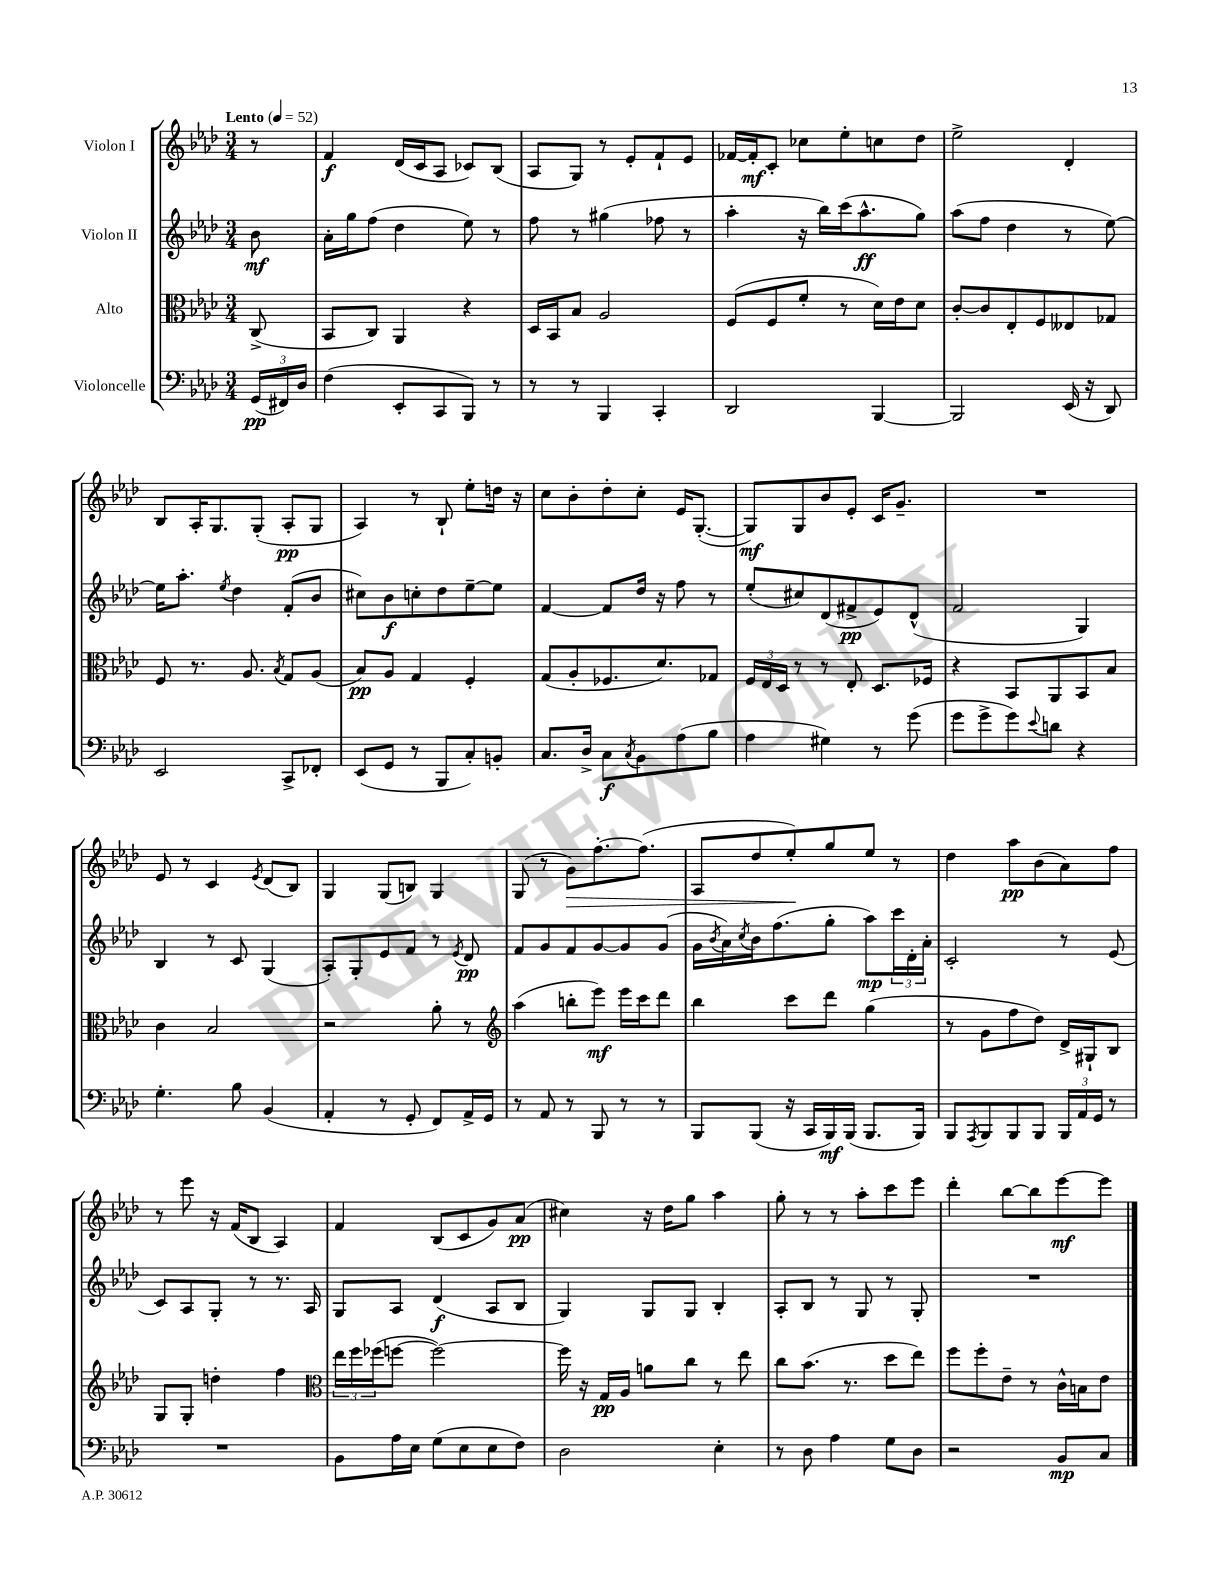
<<
\new StaffGroup <<
\new Staff = "s0" \with { instrumentName = "Violon I" } {
    \clef treble \key aes \major \numericTimeSignature \time 3/4 \partial 8 \tempo "Lento" 4 = 52
    r8 |
    f'4\f des'16( c'16 aes8 ces'8) bes8( |
    aes8 g8) r8 ees'8-. f'8-! ees'8 |
    fes'16~ fes'16-.\mf c'8-. ces''8 ees''8-. c''8 des''8 |
    ees''2-> des'4-. |
    bes8 aes16-. g8. g8-.( aes8-.\pp g8 |
    aes4) r8 bes8-! ees''8-. d''16 r16 |
    c''8 bes'8-. des''8-. c''8-. ees'16 g8.~-.( |
    g8\mf) g8 bes'8 ees'8-. c'16 g'8.-- |
    R2. |
    ees'8 r8 c'4 \acciaccatura { ees'8 } des'8( bes8) |
    g4 g8( b8) g4 |
    g8( r8 g'8\>) f''8.~-. f''8.( |
    aes8 des''8 ees''8-.\!) g''8 ees''8 r8 |
    des''4 aes''8\pp bes'8( aes'8) f''8 |
    r8 ees'''8 r16 f'16( bes8 aes4) |
    f'4 bes8( c'8 g'8) aes'8\pp( |
    cis''4) r16 des''16 g''8 aes''4 |
    g''8-. r8 r8 aes''8-. c'''8 ees'''8 |
    des'''4-. bes''8~ bes''8 ees'''8~\mf ees'''8 \bar "|." |
}
\new Staff = "s1" \with { instrumentName = "Violon II" } {
    \clef treble \key aes \major \numericTimeSignature \time 3/4 \partial 8
    bes'8\mf |
    aes'16-. g''16 f''8( des''4 ees''8) r8 |
    f''8 r8 gis''4( fes''8 r8 |
    aes''4-. r16 bes''16) c'''16( aes''8.-^\ff g''8) |
    aes''8( f''8 des''4 r8 ees''8~) |
    ees''16 aes''8.-. \acciaccatura { ees''8 } des''4 f'8-.( bes'8 |
    cis''8) bes'8\f c''8-. des''8 ees''8~-- ees''8 |
    f'4~ f'8 des''16 r16 f''8 r8 |
    ees''8-.( cis''8) des'8( fis'8->\pp ees'8) des'8-^( |
    f'2 g4) |
    bes4 r8 c'8 g4( |
    aes8-.) g8-. ees'8 f'8 r8 \acciaccatura { ees'8 } des'8\pp |
    f'8 g'8 f'8 g'8~ g'8 g'8( |
    g'16 \acciaccatura { bes'8 } aes'16) \acciaccatura { c''8 } bes'16 f''8.( g''8-. aes''8\mp) \tuplet 3/2 { c'''16 des'16-. aes'16-. } |
    c'2-. r8 ees'8( |
    c'8) aes8 g8-. r8 r8. aes16 |
    g8 aes8 des'4\f( aes8 bes8 |
    g4) g8 g8 bes4-. |
    aes8-. bes8 r8 g8 r8 g8-. |
    R2. \bar "|." |
}
\new Staff = "s2" \with { instrumentName = "Alto" } {
    \clef alto \key aes \major \numericTimeSignature \time 3/4 \partial 8
    c8->( |
    bes,8 c8) aes,4 r4 |
    des16 bes,16 bes8 aes2 |
    f8( f8 f'8-. r8 des'16) ees'16 des'8 |
    c'8~-. c'8 ees8-. f8 eeses8 ges8 |
    f8 r8. aes8. \acciaccatura { bes8 } g8 aes8( |
    bes8\pp) aes8 g4 f4-. |
    g8( aes8-. fes8. des'8.) ges8 |
    \tuplet 3/2 { f16 ees16 des16 } r8 r8 ees8-. des8. fes16 |
    r4 bes,8 aes,8 bes,8 bes8 |
    c'4 bes2 |
    r2 aes'8-. r8 |
    \clef treble aes''4( b''8-. ees'''8\mf) ees'''16 c'''16 des'''8 |
    bes''4 c'''8 des'''8 g''4( |
    r8 g'8 f''8 des''8) des'16-> gis16-! bes8 |
    g8 g8-. d''4-. f''4 |
    \clef alto \tuplet 3/2 { ees''16 f''16 fes''16( } f''8~ f''2~) |
    f''16 r16 g16\pp aes16 a'8 c''8 r8 ees''8 |
    c''8 bes'8.( r8. des''8 ees''8) |
    f''8 f''8-. ees'8-- r8 c'16-^ b16 ees'8 \bar "|." |
}
\new Staff = "s3" \with { instrumentName = "Violoncelle" } {
    \clef bass \key aes \major \numericTimeSignature \time 3/4 \partial 8
    \tuplet 3/2 { g,16\pp( fis,16) des16 } |
    f4( ees,8-. c,8 bes,,8) r8 |
    r8 r8 bes,,4 c,4-. |
    des,2 bes,,4~ |
    bes,,2 ees,16( r16 des,8) |
    ees,2 c,8-> fes,8-. |
    ees,8( g,8 r8 bes,,8 c8-.) b,8-. |
    c8. des16-> c8\f \acciaccatura { c8 } bes,8 aes8( bes8 |
    aes4 gis4) r8 g'8( |
    g'8 g'8-> g'8) \appoggiatura { ees'8 } d'8 r4 |
    g4.-. bes8 bes,4( |
    aes,4-. r8 g,8-. f,8) aes,16-> g,16 |
    r8 aes,8 r8 bes,,8 r8 r8 |
    bes,,8 bes,,8( r16 c,16 bes,,16\mf) bes,,16( bes,,8. bes,,16) |
    bes,,8 \acciaccatura { aes,,8 } bes,,8 bes,,8 bes,,8 \tuplet 3/2 { bes,,16 aes,16 g,16 } r8 |
    R2. |
    bes,8 aes16 ees16 g8( ees8 ees8 f8) |
    des2 ees4-. |
    r8 des8 aes4 g8 des8 |
    r2 bes,8\mp c8 \bar "|." |
}
>>
>>
\layout { \context { \Score \remove "Bar_number_engraver" } }
